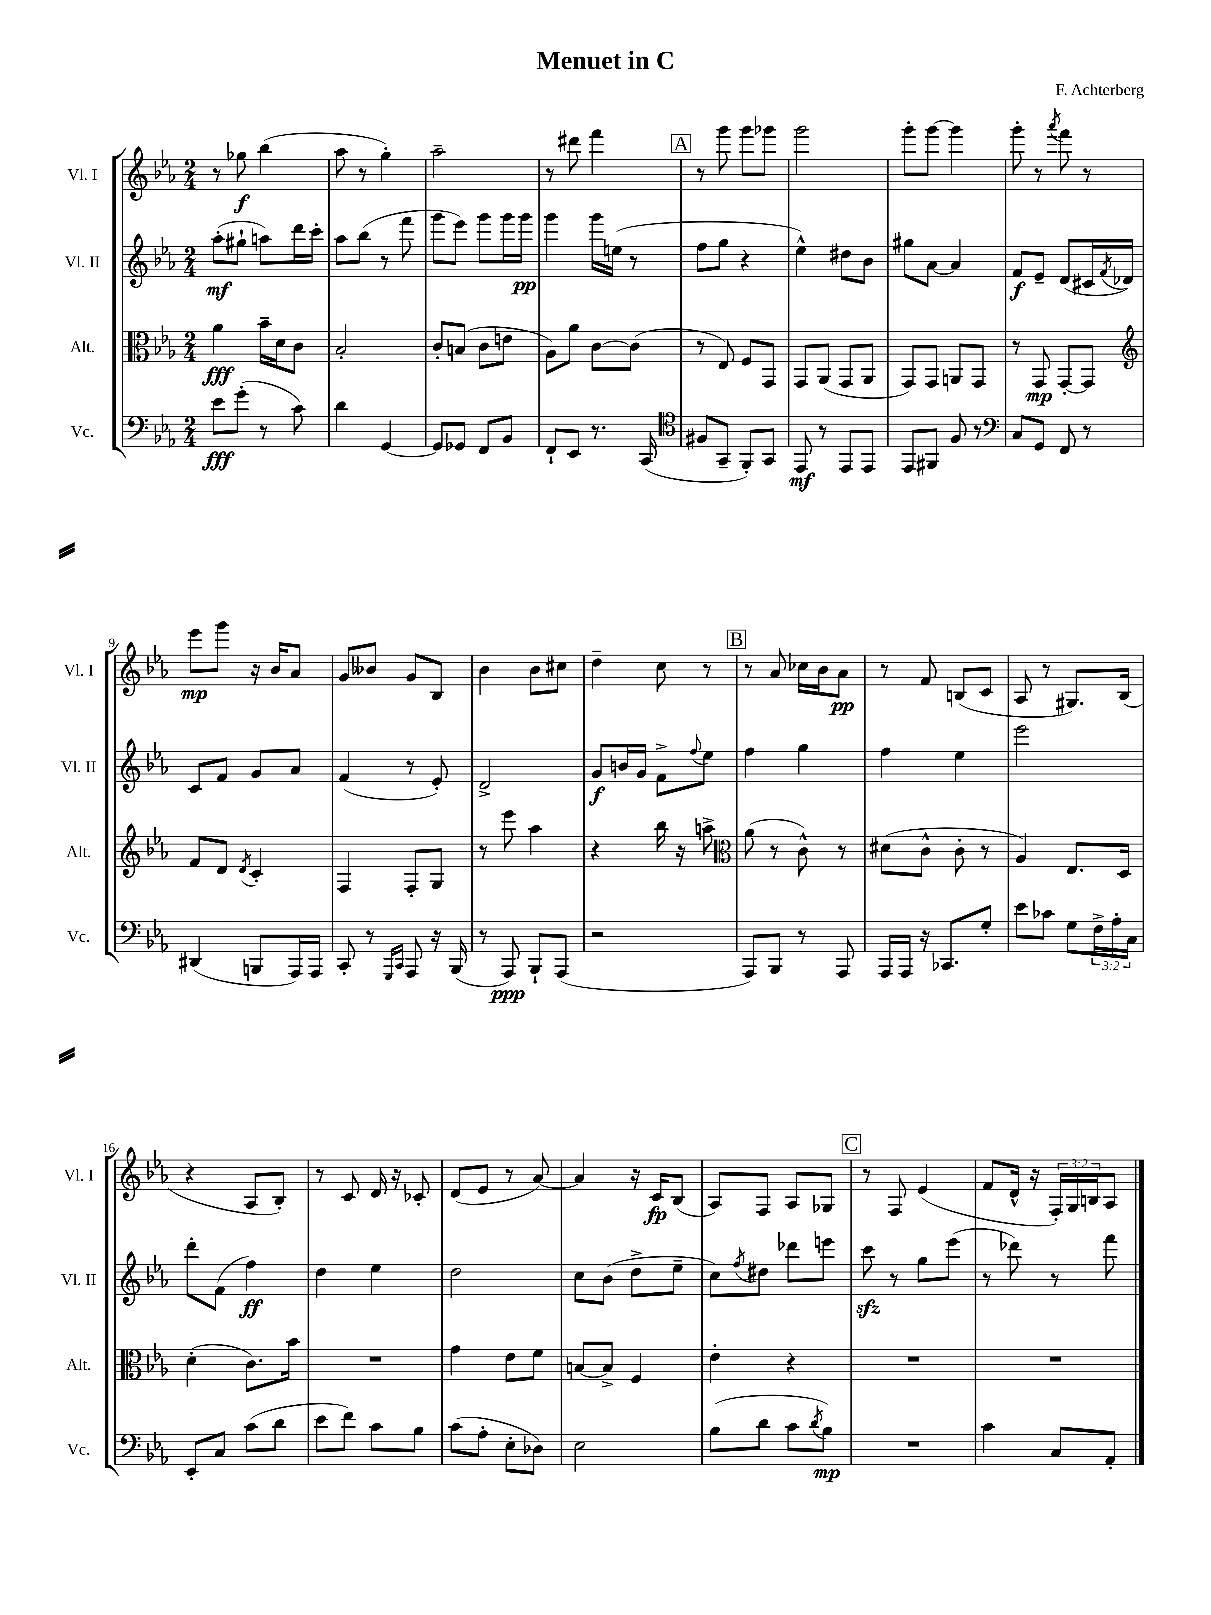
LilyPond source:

\header { title = "Menuet in C" composer = "F. Achterberg" }
<<
\new StaffGroup <<
\new Staff = "s0" \with { instrumentName = "Vl. I" shortInstrumentName = "Vl. I" } {
    \clef treble \key ees \major \numericTimeSignature \time 2/4 \override Staff.TupletNumber.text = #tuplet-number::calc-fraction-text
    r8 ges''8\f bes''4( |
    aes''8 r8 g''4-.) |
    aes''2-- |
    r8 dis'''8 f'''4 |
    \mark \markup { \box "A" } r8 g'''8 g'''8 ges'''8 |
    g'''2 |
    g'''8-. g'''8~ g'''4 |
    g'''8-. r8 \acciaccatura { aes'''8 } f'''8 r8 |
    ees'''8\mp g'''8 r16 bes'16 aes'8 |
    g'8 beses'8 g'8 bes8 |
    bes'4 bes'8 cis''8 |
    d''4-- c''8 r8 |
    \mark \markup { \box "B" } r8 aes'8 ces''16 bes'16 aes'8\pp |
    r8 f'8 b8( c'8 |
    aes8 r8 gis8.) bes16( |
    r4 aes8 bes8-.) |
    r8 c'8 d'16 r16 ces'8-. |
    d'8( ees'8 r8 aes'8~) |
    aes'4 r16 c'16\fp bes8( |
    aes8) f8 aes8 ges8 |
    \mark \markup { \box "C" } r8 f8 ees'4( |
    f'8 d'16-^ r16 \tuplet 3/2 { f16-.) g16 b16 } aes8 \bar "|." |
}
\new Staff = "s1" \with { instrumentName = "Vl. II" shortInstrumentName = "Vl. II" } {
    \clef treble \key ees \major \numericTimeSignature \time 2/4
    aes''8-.\mf( gis''8-! a''8) d'''16 c'''16-. |
    aes''8 bes''8( r8 f'''8 |
    g'''8 ees'''8) g'''8 g'''16 g'''16\pp |
    g'''4 g'''16 e''16( r8 |
    \mark \markup { \box "A" } f''8 g''8 r4 |
    ees''4-^) dis''8 bes'8 |
    gis''8 aes'8~ aes'4 |
    f'8\f ees'8-- d'8( cis'16 \acciaccatura { f'8 } des'16) |
    c'8 f'8 g'8 aes'8 |
    f'4( r8 ees'8-.) |
    d'2-> |
    g'8\f b'16 g'16 f'8-> \appoggiatura { f''8 } ees''8 |
    \mark \markup { \box "B" } f''4 g''4 |
    f''4 ees''4 |
    ees'''2 |
    d'''8-. f'8( f''4\ff) |
    d''4 ees''4 |
    d''2 |
    c''8 bes'8( d''8-> ees''8-- |
    c''8) \acciaccatura { f''8 } dis''8 des'''8 e'''8 |
    \mark \markup { \box "C" } c'''8\sfz r8 g''8 ees'''8( |
    r8 des'''8) r8 f'''8 \bar "|." |
}
\new Staff = "s2" \with { instrumentName = "Alt." shortInstrumentName = "Alt." } {
    \clef alto \key ees \major \numericTimeSignature \time 2/4
    aes'4\fff bes'16-- d'16 c'8 |
    bes2-. |
    c'8-. b8( c'8 e'8 |
    aes8) aes'8 c'8~ c'8( |
    \mark \markup { \box "A" } r8 ees8) f8 g,8 |
    g,8 aes,8( g,8 aes,8 |
    g,8) g,8 a,8 g,8 |
    r8 g,8\mp g,8~-. g,8 |
    \clef treble f'8 d'8 \acciaccatura { d'8 } c'4-. |
    f4 f8-. g8 |
    r8 ees'''8 aes''4 |
    r4 bes''16 r16 a''8-> |
    \mark \markup { \box "B" } \clef alto aes'8( r8 c'8-^) r8 |
    dis'8( c'8-^ c'8-. r8 |
    aes4) ees8. d16 |
    d'4-.( c'8.) bes'16 |
    R2 |
    g'4 ees'8 f'8 |
    b8~ b8-> f4 |
    ees'4-. r4 |
    \mark \markup { \box "C" } R2 |
    R2 \bar "|." |
}
\new Staff = "s3" \with { instrumentName = "Vc." shortInstrumentName = "Vc." } {
    \clef bass \key ees \major \numericTimeSignature \time 2/4 \override Staff.TupletNumber.text = #tuplet-number::calc-fraction-text
    ees'8\fff g'8-.( r8 c'8) |
    d'4 g,4~ |
    g,8 ges,8 f,8 bes,8 |
    f,8-! ees,8 r8. c,16( |
    \mark \markup { \box "A" } \clef tenor fis8 g,8-- f,8-.) g,8 |
    ees,8\mf r8 ees,8 ees,8 |
    ees,8 fis,8 f8 r8 |
    \clef bass c8 g,8 f,8 r8 |
    dis,4( b,,8 aes,,16) aes,,16 |
    c,8-. r8 \grace { g,,16 c,16 } aes,,8 r16 bes,,16( |
    r8 aes,,8\ppp) bes,,8-! aes,,8( |
    r2 |
    \mark \markup { \box "B" } aes,,8) bes,,8 r8 aes,,8 |
    aes,,16 aes,,16 r16 ces,8. g8-. |
    ees'8 ces'8 g8 \tuplet 3/2 { f16-> aes16-. c16 } |
    ees,8-. c8 c'8( d'8 |
    ees'8 f'8) c'8 bes8 |
    c'8( aes8-. ees8-. des8) |
    ees2 |
    bes8( d'8 c'8 \acciaccatura { d'8 } bes8\mp) |
    \mark \markup { \box "C" } R2 |
    c'4 c8 aes,8-. \bar "|." |
}
>>
>>
